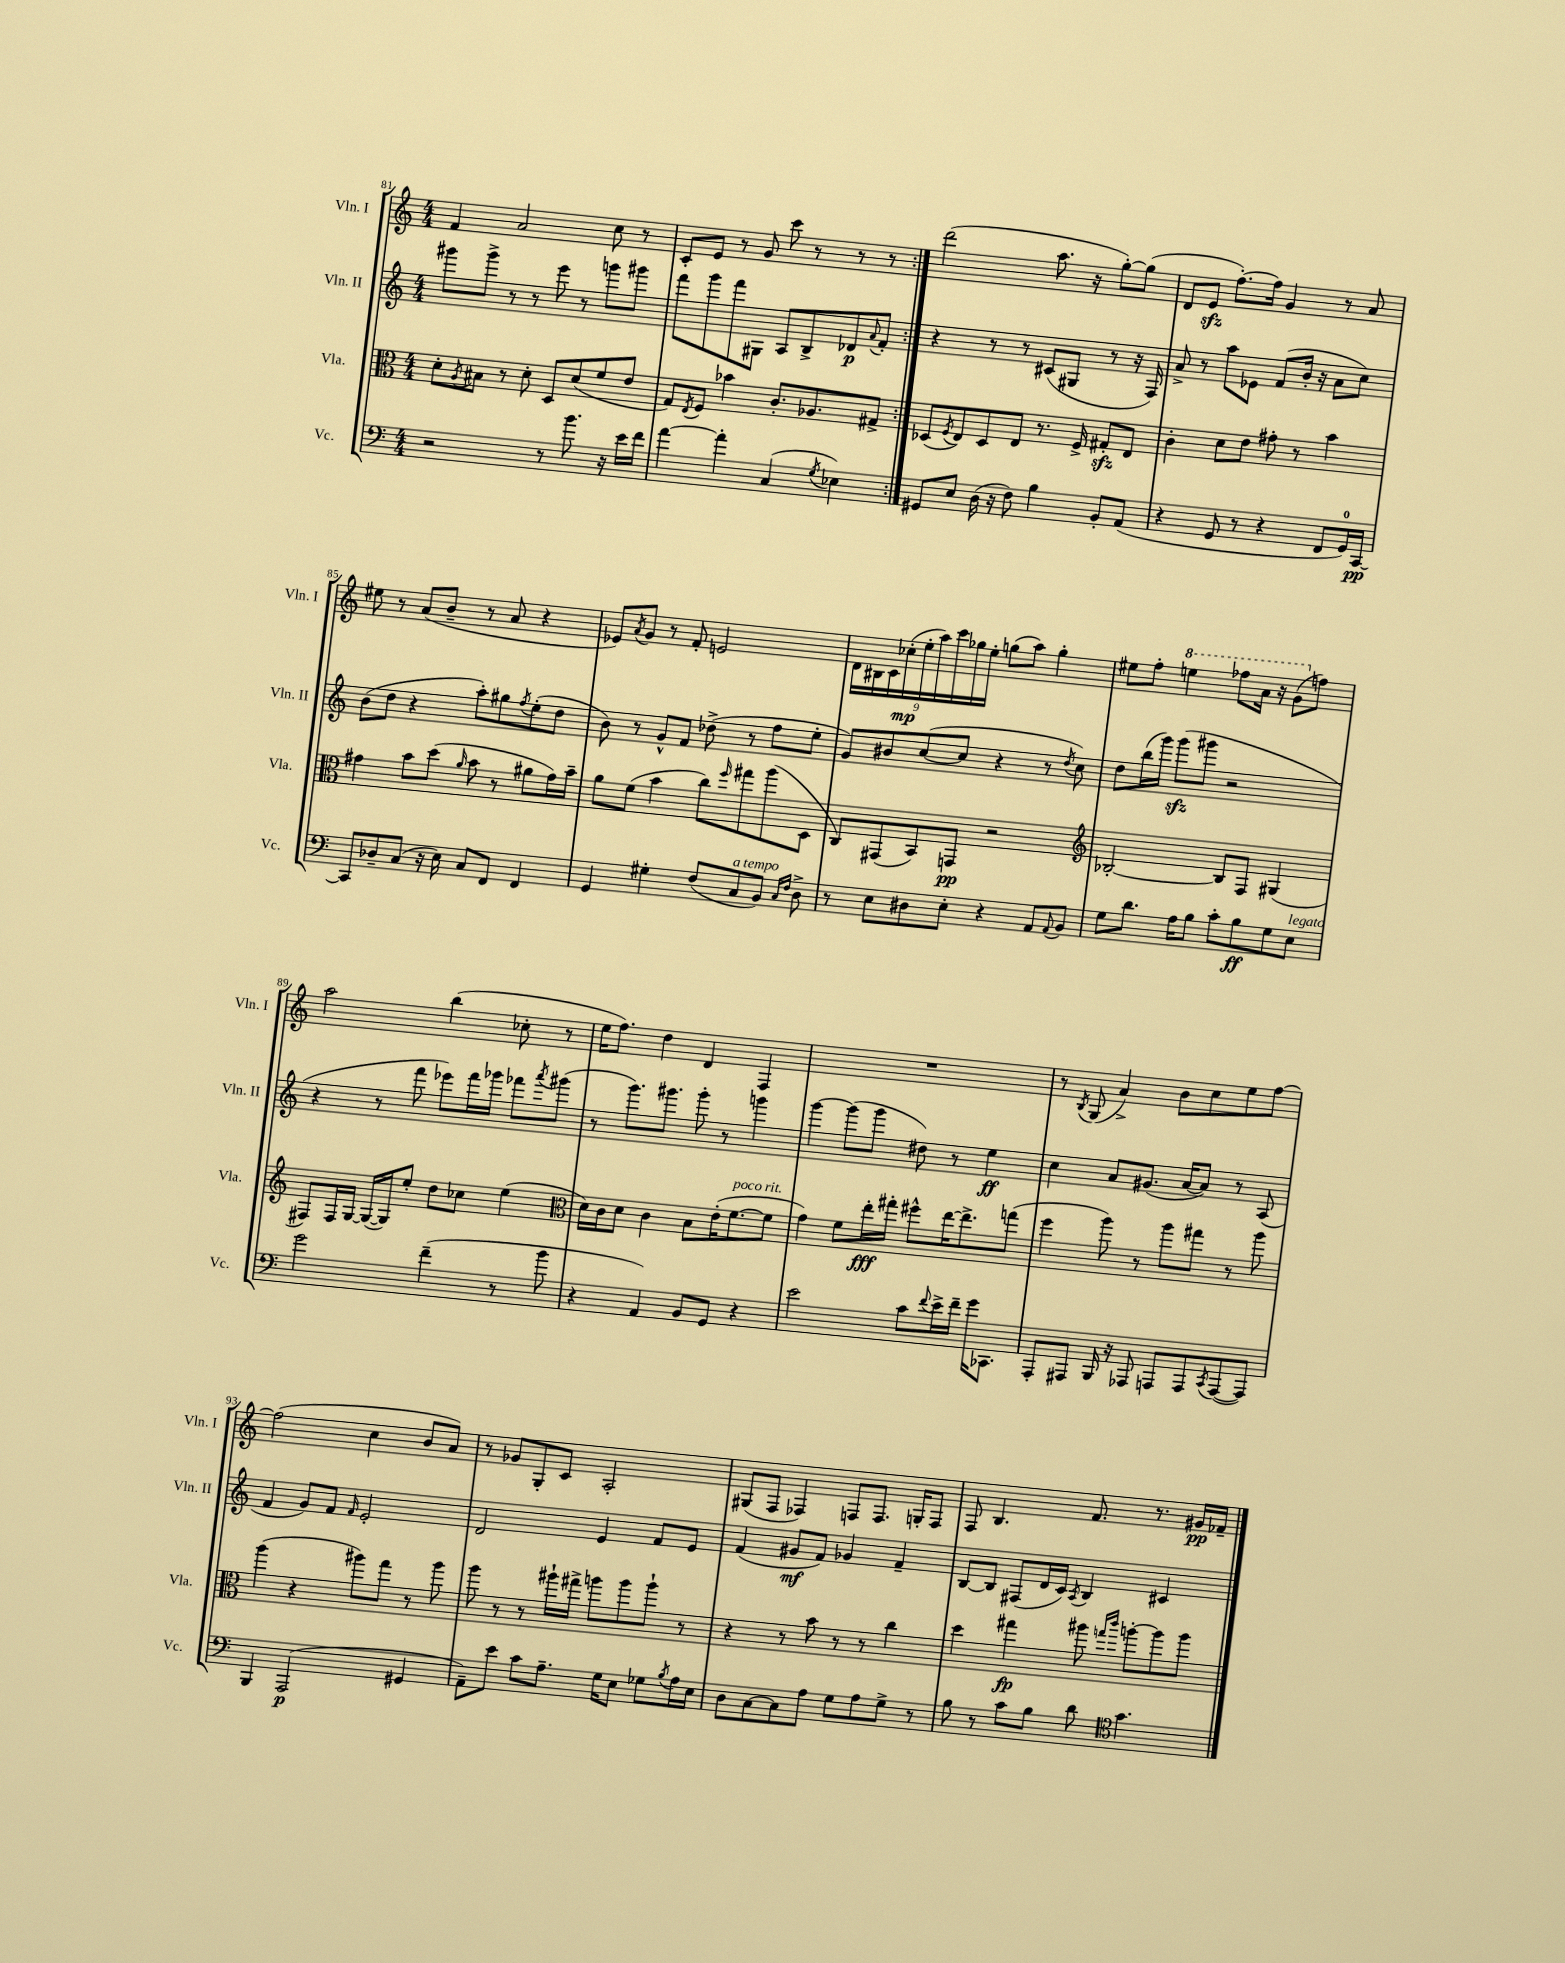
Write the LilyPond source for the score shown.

<<
\new StaffGroup <<
\new Staff = "s0" \with { instrumentName = "Vln. I" shortInstrumentName = "Vln. I" } {
    \clef treble \key c \major \numericTimeSignature \time 4/4
    \repeat volta 2 { f'4 a'2 c''8 r8 |
    c'8-. e'8 r8 g'8 c'''8 r8 r8 r8 | }
    d'''2( a''8. r16 g''8~-.) g''8( |
    d'8 e'8\sfz f''8.~-.) f''16 g'4 r8 a'8 |
    eis''8 r8 a'8( b'8-- r8 a'8 r4 |
    ees'8) \acciaccatura { a'8 } g'8 r8 f'8-. e'2 |
    \tuplet 9/8 { d'16 bis16 c'16 ces''16-.\mp( e''16-. a''16) c'''16 ges''16 e''16-. } g''8( a''8) g''4-. |
    eis''8 f''8-. \ottava #1 e'''!4 fes'''8 a''16 r16 g''8( \ottava #0 f''!8) |
    a''2 b''4( ces''8-. r8 |
    e''16 f''8.) d''4 d'4 f4 |
    R1 |
    r8 \acciaccatura { b8 } g8( a'4->) b'8 c''8 e''8 f''8~ |
    f''2( c''4 b'8 a'8) |
    r8 ges'8 g8-. c'8 a2-. |
    gis8( f8 fes4) f8 f8. g16-. f8 |
    f8 b4. f'8. r8. gis'16\pp fes'16-- \bar "|." |
}
\new Staff = "s1" \with { instrumentName = "Vln. II" shortInstrumentName = "Vln. II" } {
    \clef treble \key c \major \numericTimeSignature \time 4/4
    \repeat volta 2 { gis'''8 gis'''8-> r8 r8 e'''8 r8 g'''8 gis'''8 |
    f'''8 g'''8 f'''8 gis8 a8 b8-> des'8\p \appoggiatura { a'8 } f'8-. | }
    r4 r8 r8 cis'8( gis8 r8 r16 f16) |
    a'8-> r8 a''8 ees'8 f'8( b'16-. r16 a'8 c''8) |
    b'8( d''8 r4 a''8-.) gis''8 \acciaccatura { f''8 } e''8-.( d''8 |
    b'8) r8 g'8-^ f'8 des''8->( r8 f''8 e''8-. |
    g'8) bis'8 c''8~( c''8 r4 r8 \acciaccatura { d''8 } c''8) |
    d''8 b''16( g'''16) g'''8\sfz( gis'''8 r2 |
    r4 r8 f'''8 ees'''8) f'''16 ges'''16 fes'''8 \acciaccatura { a'''8 } gis'''8( |
    r8 g'''8.) gis'''8. gis'''8-. r8 g'''4 |
    g'''4~ g'''8( g'''8 dis''8) r8 e''4\ff |
    c''4 a'8 gis'8.( a'16~ a'8) r8 a8( |
    f'4 g'8) f'8 \grace { f'16 } e'2-. |
    d'2 e'4 f'8 e'8 |
    f'4( gis'8\mf f'8) ges'4 f'4-- |
    b8~ b8 fis8( d'16 c'16) \acciaccatura { a8 } b4 cis'4 \bar "|." |
}
\new Staff = "s2" \with { instrumentName = "Vla." shortInstrumentName = "Vla." } {
    \clef alto \key c \major \numericTimeSignature \time 4/4
    \repeat volta 2 { d'8-. \acciaccatura { a8 } bis8 r8 d'8-. d8 d'8( f'8 e'8 |
    g8) \acciaccatura { e8 } f8 bes'4 c'8.-. aes8. gis8-> | }
    des8( \acciaccatura { f8 } e8) des8 e8 r8. f16-> gis8-.\sfz e8 |
    c'4-. d'8 e'8 gis'8-. r8 b'4 |
    gis'4 b'8 d''8( \grace { a'16 } b'8 r8 ais'8 gis'16) b'16-- |
    a'8 f'8( b'4 c''8) \grace { f''16 } gis''8 a''8( d8 |
    c8) gis,8( b,8) g,8\pp r2 |
    \clef treble bes2~-. bes8 f8 gis4( |
    fis8) fis16 g16~ g16~( g16) e''8-. d''8 ces''8 e''4( |
    \clef alto d'16) c'16 d'8 c'4 b8 e'16-.( f'8.~^\markup { \italic "poco rit." } f'8 |
    g'4) f'8 e''16-.\fff gis''16-. fis''8-^ e''16~ e''8.-> g''8( |
    f''4 a''8) r8 a''8 gis''8 r8 a''8 |
    a''4( r4 ais''8) g''8 r8 ais''8 |
    a''8 r8 r8 ais''16-! gis''16-> a''8 a''8 a''8-! r8 |
    r4 r8 b'8 r8 r8 c''4 |
    d''4 gis''4\fp ais''8 \grace { g''16 c'''16 } a''8~-. a''8 a''8 \bar "|." |
}
\new Staff = "s3" \with { instrumentName = "Vc." shortInstrumentName = "Vc." } {
    \clef bass \key c \major \numericTimeSignature \time 4/4
    \repeat volta 2 { r2 r8 b'8. r16 e'16 f'16 |
    a'4~ a'4-. c4( \acciaccatura { g8 } ees4) | }
    gis,8 e8 d16( r16 f8) b4 b,8-. a,8( |
    r4 g,8 r8 r4 f,8 g,16-0) c,16~\pp |
    c,8 des8-- c8( r16 e16) c8 f,8 f,4 |
    g,4 gis4-. f8( c8^\markup { \italic "a tempo" } b,8) \grace { c16 f16 } d8-> |
    r8 e8 dis8 e8-. r4 a,8 \appoggiatura { a,8 } b,8 |
    g8 d'8. a16 b8 c'8-. b8\ff g8 e8^\markup { \italic "legato" } |
    g'2 f'4--( r8 b'8 |
    r4 a,4) b,8 g,8 r4 |
    e'2 c'8 \appoggiatura { f'8 } e'16-> f'16-- g'16 ces,8. |
    a,,8-. ais,,8 b,,16 r16 aes,,8 a,,8 a,,8 \acciaccatura { c,8 } a,,8~( a,,8) |
    b,,4 a,,2\p( gis,4 |
    a,8--) e'8 c'8 a8.-- g16 e8 ges8 \acciaccatura { b8 } a16 e16 |
    d8 c8~ c8 a8 g8 a8 g8-> r8 |
    b8 r8 c'8 b8 d'8 \clef tenor g'4. \bar "|." |
}
>>
>>
\layout { \context { \Score currentBarNumber = #81 } }
